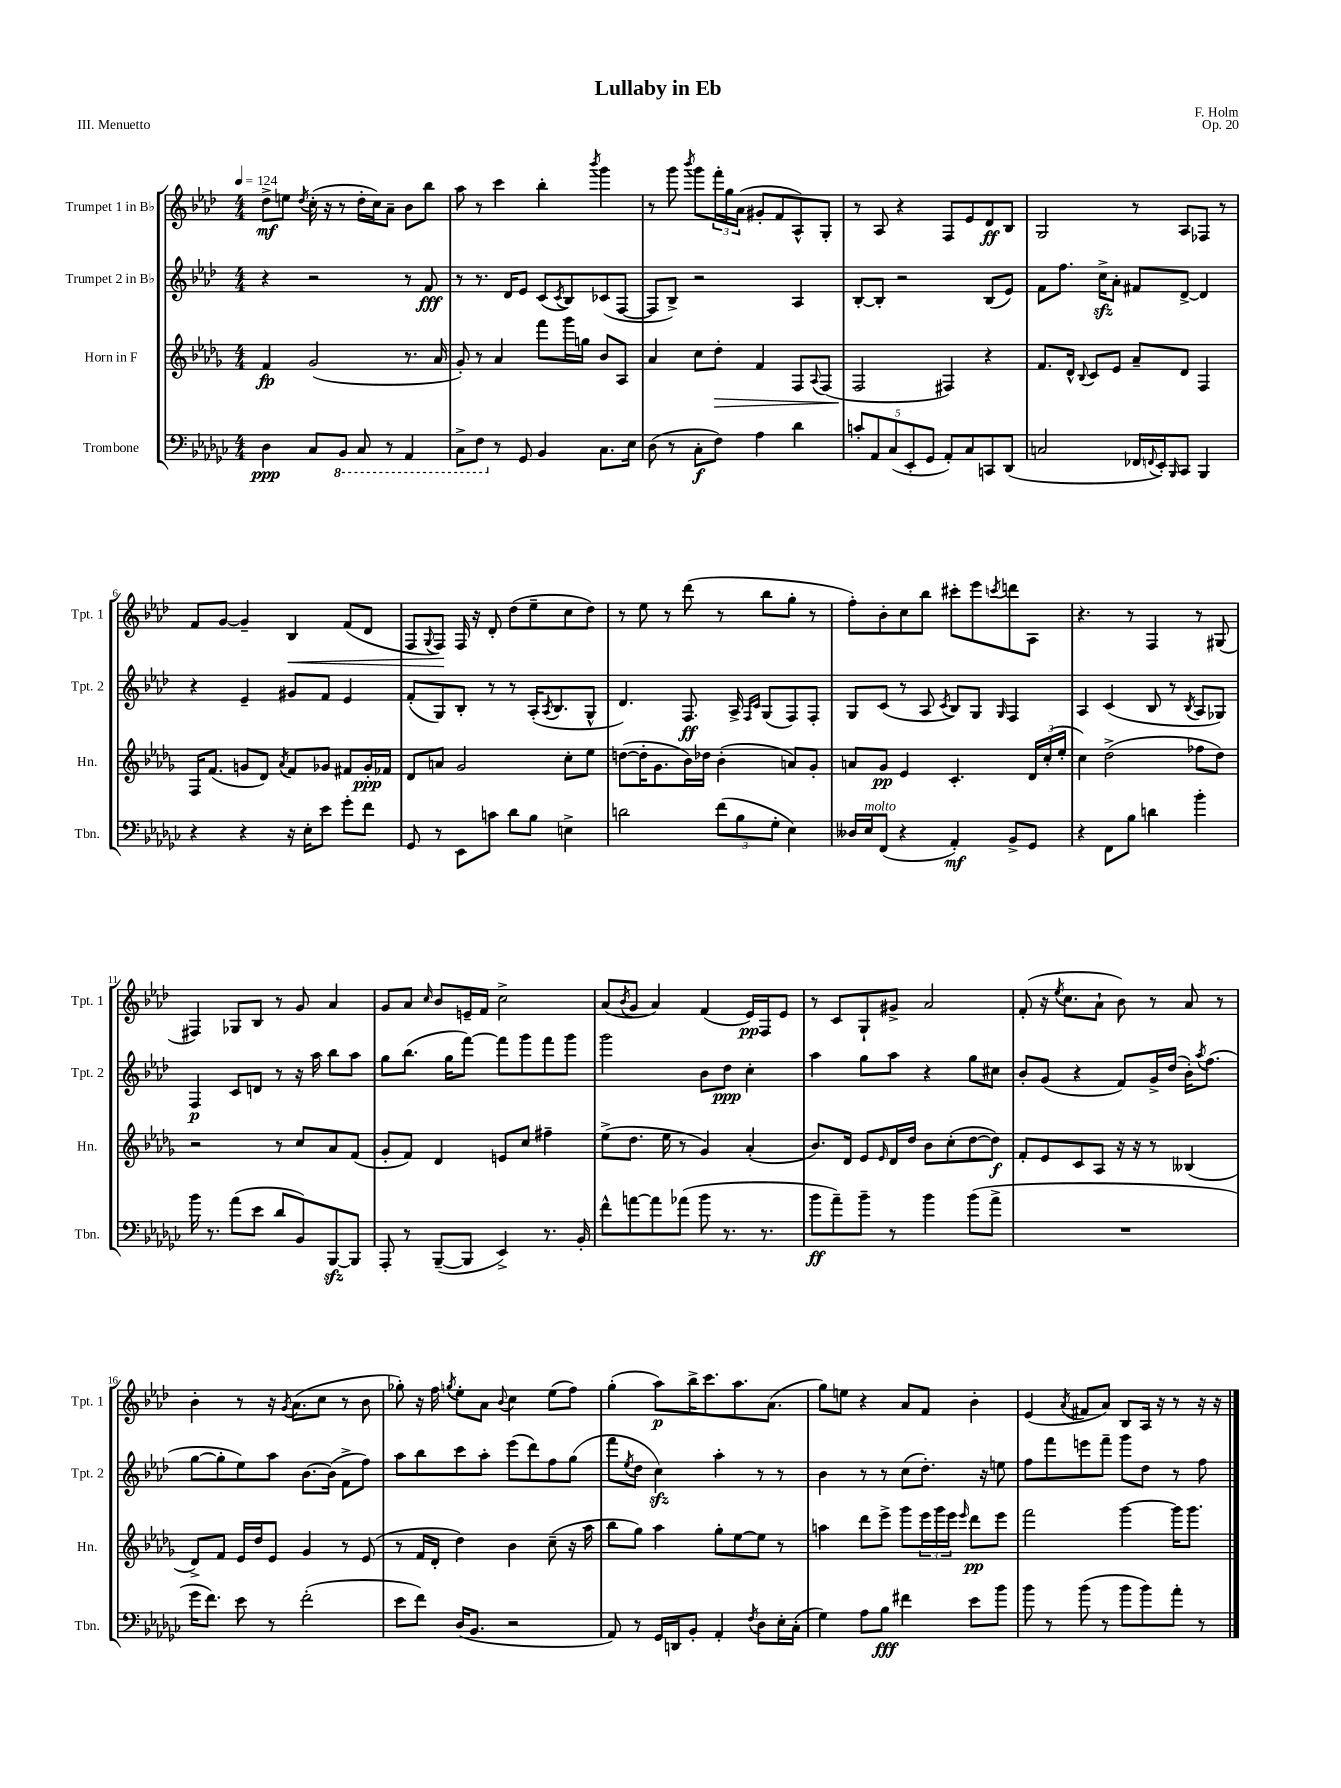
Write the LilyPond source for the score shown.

\header { title = "Lullaby in Eb" composer = "F. Holm" opus = "Op. 20" piece = "III. Menuetto" }
<<
\new StaffGroup <<
\new Staff = "s0" \with { instrumentName = "Trumpet 1 in Bb" shortInstrumentName = "Tpt. 1" } {
    \clef treble \key aes \major \numericTimeSignature \time 4/4 \tempo 4 = 124
    des''8->\mf e''8 \acciaccatura { des''8 } c''16-.( r16 r8 des''16-. c''16) aes'8-- bes'8 bes''8 |
    aes''8 r8 c'''4 bes''4-. \acciaccatura { bes'''8 } g'''4 |
    r8 g'''8 \acciaccatura { bes'''8 } g'''8 \tuplet 3/2 { f'''16-. g''16 aes'16( } gis'8-. f'8 aes8-^) g8-. |
    r8 aes8 r4 f8 ees'8 des'8\ff bes8 |
    g2 r8 aes8 fes8 r8 |
    f'8 g'8~ g'4-- bes4\< f'8( des'8 |
    f8 \appoggiatura { g8 } f8\!) f16 r16 des'8-. des''8( ees''8-- c''8 des''8) |
    r8 ees''8 r8 des'''8( r8 bes''8 g''8-. r8 |
    f''8-.) bes'8-. c''8 bes''8 cis'''8-. ees'''8 \acciaccatura { c'''8 } d'''8 aes8 |
    r4. r8 f4 r8 gis8( |
    fis4) ges8 bes8 r8 g'8 aes'4 |
    g'8 aes'8 \grace { c''16 } bes'8 e'16-- f'16 c''2-> |
    aes'8( \acciaccatura { bes'8 } g'8 aes'4) f'4( ees'16\pp) f16 ees'8 |
    r8 c'8 g8-! gis'8-> aes'2 |
    f'8-.( r16 \acciaccatura { ees''8 } c''8. aes'8-! bes'8) r8 aes'8 r8 |
    bes'4-. r8 r16 \acciaccatura { g'8 } aes'8.( c''8 r8 bes'8 |
    ges''8-.) r16 f''16 \acciaccatura { g''8 } ees''8-. aes'8 \appoggiatura { bes'8 } c''4 ees''8( f''8) |
    g''4-.( aes''8\p) bes''16-> c'''8. aes''8. aes'8.( |
    g''8) e''8 r4 aes'8 f'8 bes'4-. |
    ees'4( \acciaccatura { aes'8 } fis'8 aes'8) bes8 aes16 r16 r8 r16 r16 \bar "|." |
}
\new Staff = "s1" \with { instrumentName = "Trumpet 2 in Bb" shortInstrumentName = "Tpt. 2" } {
    \clef treble \key aes \major \numericTimeSignature \time 4/4
    r4 r2 r8 f'8\fff |
    r8 r8. des'16 ees'8 c'8( \acciaccatura { c'8 } bes8) ces'8( f8~ |
    f8 bes8->) r2 aes4 |
    bes8~-. bes8-. r2 bes8( ees'8) |
    f'8 f''8. c''16->\sfz aes'8-. fis'8 des'8~-> des'4 |
    r4 ees'4-- gis'8 f'8 ees'4 |
    f'8-.( g8) bes8-. r8 r8 aes16-.( \acciaccatura { aes8 } bes8. g8-^ |
    des'4.) f8.\ff aes16-> \grace { f16 c'16 } g8( f8) f8-. |
    g8 c'8( r8 aes8 \acciaccatura { c'8 } bes8) g8 \grace { g16 } f4 |
    aes4 c'4( bes8 r8 \acciaccatura { bes8 } aes8 ges8) |
    f4\p c'8 d'8 r8 r16 aes''16 bes''8 aes''8 |
    g''8 bes''8.( g''16 f'''8~) f'''8 g'''8 f'''8 g'''8 |
    g'''2 bes'8 des''8\ppp c''4-. |
    aes''4 g''8 aes''8 r4 g''8 cis''8 |
    bes'8-. g'8( r4 f'8) g'16-> des''16( bes'16-.) \acciaccatura { aes''8 } f''8.( |
    g''8~ g''8-. ees''8) aes''8 bes'8.~ bes'16( f'8-> f''8) |
    aes''8 bes''8 c'''8 aes''8-. ees'''8( des'''8) f''8 g''8( |
    f'''8 \acciaccatura { ees''8 } des''8 c''4\sfz) aes''4-. r8 r8 |
    bes'4 r8 r8 c''8( des''8.-.) r16 e''8 |
    f''8 f'''8 e'''8 f'''8-- g'''8 des''8 r8 f''8 \bar "|." |
}
\new Staff = "s2" \with { instrumentName = "Horn in F" shortInstrumentName = "Hn." } {
    \clef treble \key des \major \numericTimeSignature \time 4/4
    f'4\fp ges'2( r8. aes'16 |
    ges'8-.) r8 aes'4 f'''8 ges'''16 g''16 bes'8 aes8 |
    aes'4 c''8 des''8-.\> f'4 f8 \appoggiatura { aes8 } f8( |
    f2\! fis4) r4 |
    f'8. des'16-^ \appoggiatura { bes8 } c'8 ees'8 aes'8-- des'8 f4 |
    f16 f'8.( g'8 des'8) \acciaccatura { aes'8 } f'8 ges'8 fis'8 ges'16-.\ppp fes'16 |
    des'8 a'8 ges'2 c''8-. ees''8 |
    d''8~( d''16-. ges'8. bes'16) des''16 bes'4-.( a'8) ges'8-. |
    a'8 ges'8\pp ees'4 c'4.-. \tuplet 3/2 { des'16 c''16-.( ees''16-. } |
    c''4) des''2->( fes''8 des''8) |
    r2 r8 c''8 aes'8 f'8( |
    ges'8-. f'8) des'4 e'8 c''8 fis''4-- |
    ees''8->( des''8. ees''16 r8 ges'4) aes'4-.( |
    bes'8.) des'16 ees'8 \grace { ees'16 } des'16 des''16 bes'8 c''8-.( des''8~ des''8\f) |
    f'8-. ees'8 c'8 aes8 r16 r16 r8 beses4( |
    des'8->) f'8 ees'16 des''16 ees'8 ges'4 r8 ees'8( |
    r8 f'16 des'16-. des''4) bes'4 c''8--( r16 aes''16 |
    bes''8 ges''8) aes''4 ges''8-. ees''8~ ees''8 r8 |
    a''4 des'''8 ees'''8-> ges'''8 \tuplet 3/2 { ees'''16 ges'''16 ees'''16 } \grace { ees'''16 } des'''8\pp ees'''8 |
    f'''2 ges'''4~ ges'''16 ges'''8. \bar "|." |
}
\new Staff = "s3" \with { instrumentName = "Trombone" shortInstrumentName = "Tbn." } {
    \clef bass \key ges \major \numericTimeSignature \time 4/4
    des4\ppp ces8 \ottava #-1 bes,,8 ces,8 r8 aes,,4 |
    ces,8-> f,8 \ottava #0 r8 ges,8 bes,4 ces8. ees16 |
    des8( r8 ces8-.\f f8) aes4 des'4 |
    \tuplet 5/4 { c'8-. aes,8 ces8( ees,8-. ges,8 } aes,8-.) ces8 c,8 des,8( |
    c2 fes,16 \appoggiatura { f,8 } ees,16-.) \grace { bes,,16 } ces,8 bes,,4 |
    r4 r4 r16 ees16-. ees'8 ges'8-. f'8 |
    ges,8 r8 ees,8 c'8 des'8 bes8 e4-> |
    d'2 \tuplet 3/2 { f'8( bes8 ges8-. } ees4) |
    deses16 ees16^\markup { \italic "molto" } f,8( r4 aes,4-.\mf) bes,8-> ges,8 |
    r4 f,8 bes8 d'4 bes'4-. |
    bes'16 r8. aes'8( ees'8 des'8 bes,8) bes,,8~\sfz bes,,8 |
    aes,,8-. r8 bes,,8~--( bes,,8 ees,4->) r8. bes,16-. |
    f'8-^ a'8~ a'8 aes'8( bes'8 r8. r8. |
    bes'8\ff aes'8--) bes'8-- r8 bes'4 bes'8( aes'8-> |
    R1 |
    ges'16 f'8.) ees'8 r8 f'2-.( |
    ees'8 f'8) des16( bes,8. r2 |
    aes,8) r8 ges,16 d,16 bes,8-. aes,4-. \acciaccatura { f8 } des8 ees16-. ces16-.( |
    ges4) aes8 bes8\fff fis'4 ees'8 bes'8 |
    bes'8 r8 bes'8( r8 bes'8 bes'8) aes'8-. r8 \bar "|." |
}
>>
>>
